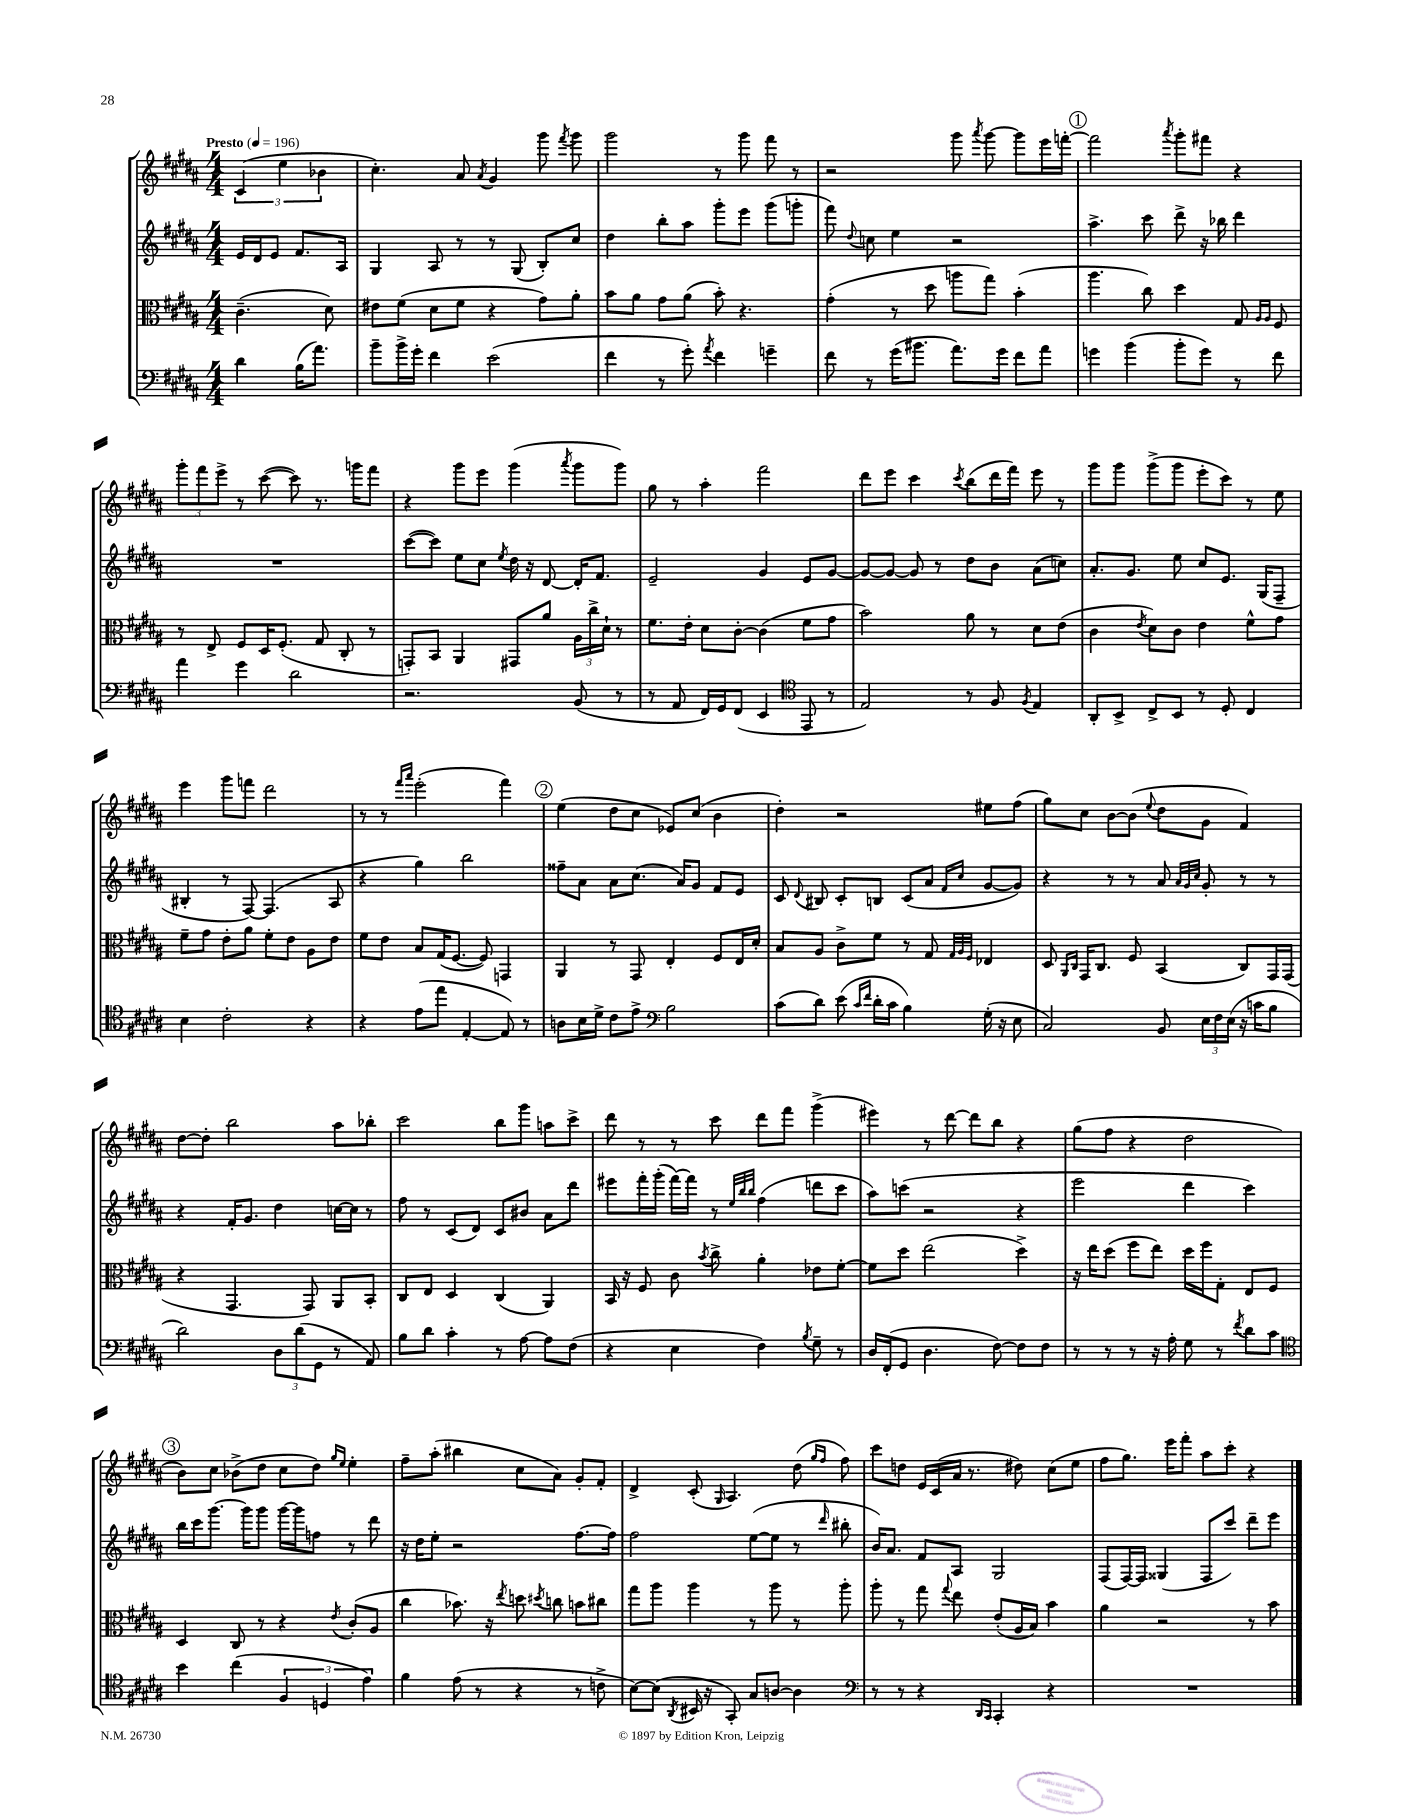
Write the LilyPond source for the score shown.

<<
\new StaffGroup <<
\new Staff = "s0" {
    \clef treble \key b \major \numericTimeSignature \time 4/4 \partial 2 \tempo "Presto" 4 = 196
    \autoBeamOff \tuplet 3/2 { cis'4( e''4 bes'4 } |
    cis''4.-.) ais'8 \acciaccatura { ais'8 } gis'4 gis'''8 \acciaccatura { fis'''8 } gis'''8 |
    gis'''2 r8 gis'''8 fis'''8 r8 |
    r2 gis'''8 \acciaccatura { ais'''8 } gis'''8~ gis'''8[ e'''16 f'''16]~-. |
    \mark \markup { \circle "1" } f'''2 \acciaccatura { ais'''8 } gis'''8[-. fis'''8] r4 |
    \tuplet 3/2 { gis'''8[-. fis'''8 e'''8]-> } r8 cis'''8~( cis'''8) r8. g'''16[ fis'''8] |
    r4 gis'''8[ e'''8] gis'''4( \acciaccatura { ais'''8 } gis'''8[ gis'''8]) |
    gis''8 r8 ais''4-. fis'''2 |
    dis'''8[ e'''8] cis'''4 \acciaccatura { cis'''8 } b''8[( dis'''16 fis'''16]) e'''8 r8 |
    gis'''8[ gis'''8] gis'''8[->( gis'''8] e'''8[-. cis'''8]) r8 e''8 |
    e'''4 gis'''8[ f'''8] dis'''2 |
    r8 r8 \grace { fis'''16[ ais'''16] } e'''2-.( fis'''4) |
    \mark \markup { \circle "2" } e''4( dis''8[ cis''8] ees'8[) cis''8]( b'4 |
    dis''4-.) r2 eis''8[ fis''8]( |
    gis''8[) cis''8] b'8[~ b'8]( \appoggiatura { e''8 } dis''8[ gis'8] fis'4) |
    dis''8[~ dis''8]-. b''2 ais''8[ bes''8]-. |
    cis'''2 b''8[ gis'''8] a''8[ cis'''8]-> |
    dis'''8 r8 r8 cis'''8 dis'''8[ fis'''8] gis'''4->( |
    eis'''4) r8 dis'''8~ dis'''8[ b''8] r4 |
    gis''8[( fis''8] r4 dis''2 |
    \mark \markup { \circle "3" } b'8[) cis''8] bes'8[->( dis''8] cis''8[ dis''8]) \grace { gis''16[ e''16] } e''4-. |
    fis''8[-- ais''8]-.( bis''4 cis''8[ ais'8]) gis'8[-. fis'8]-. |
    dis'4-> cis'8-.( \grace { gis16 } ais4.) dis''8( \grace { gis''16[ fis''16] } fis''8) |
    cis'''8[ d''8] e'16[ cis'16( ais'16] r8. dis''8) cis''8[( e''8] |
    fis''8[ gis''8.]) e'''16[ fis'''8]-. ais''8[ cis'''8]-. r4 \bar "|." |
}
\new Staff = "s1" {
    \clef treble \key b \major \numericTimeSignature \time 4/4 \partial 2
    \autoBeamOff e'16[ dis'16 e'8] fis'8.[ ais16] |
    gis4 ais8 r8 r8 gis8( b8[-.) cis''8] |
    dis''4 b''8[-. ais''8] gis'''8[-. e'''8] gis'''8[( g'''8]-. |
    fis'''8) \appoggiatura { dis''8 } c''8 e''4 r2 |
    \mark \markup { \circle "1" } ais''4.-> cis'''8 dis'''8-> r16 bes''16 dis'''4 |
    R1 |
    cis'''8[~( cis'''8]) e''8[ cis''8] \acciaccatura { e''8 } dis''16 r16 dis'8~ dis'16[-. fis'8.] |
    e'2-- gis'4 e'8[ gis'8]~ |
    gis'8[~ gis'8]~ gis'8 r8 dis''8[ b'8] ais'8[( c''8]) |
    ais'8.[-. gis'8.] e''8 cis''8[ e'8.] gis16[( fis8]-- |
    bis4-. r8 fis8~) fis4.( ais8 |
    r4 gis''4) b''2 |
    \mark \markup { \circle "2" } fisis''8[-- ais'8] ais'8[ cis''8.]( ais'16[) gis'8] fis'8[ e'8] |
    cis'8 \appoggiatura { dis'8 } bis8 cis'8[-. b8] cis'8[( ais'8] \grace { fis'16[ cis''16] } gis'8[~ gis'8]) |
    r4 r8 r8 ais'8 \grace { ais'32[ gis'32 cis''32] } gis'8-. r8 r8 |
    r4 fis'16[-. gis'8.] dis''4 c''16[~ c''16] r8 |
    fis''8 r8 cis'8[( dis'8]) cis'8[ bis'8] ais'8[ dis'''8] |
    eis'''8[ fis'''16-. gis'''16]-.( fis'''16[~) fis'''16] r8 \grace { e''32[ b''32 b''32] } fis''4( d'''8[ cis'''8] |
    ais''8[) c'''8]( r2 r4 |
    e'''2 dis'''4 cis'''4) |
    \mark \markup { \circle "3" } b''16[ cis'''16 gis'''8.]~ gis'''16[ gis'''8] gis'''16[~ gis'''16 f''8] r8 dis'''8 |
    r16 dis''16[ e''8]-. r2 fis''8.[~ fis''16] |
    fis''2 e''8[~( e''8] r8 \grace { dis'''16 } bis''8-. |
    b'16[) ais'8.] fis'8[ ais8] gis2 |
    fis8[( fis16~) fis16] gisis4( fis8[ cis'''8]) dis'''8[-- e'''8] \bar "|." |
}
\new Staff = "s2" {
    \clef alto \key b \major \numericTimeSignature \time 4/4 \partial 2
    \autoBeamOff cis'4.--( dis'8) |
    eis'8[ fis'8]( dis'8[ fis'8] r4 gis'8[) ais'8]-. |
    b'8[ ais'8] gis'8[ ais'8]( b'8-.) r4. |
    gis'4-.( r8 dis''8 a''8[ gis''8]) b'4-.( |
    \mark \markup { \circle "1" } ais''4. cis''8) dis''4 gis8 \grace { ais16[ ais16] } fis8 |
    r8 e8-> fis8[ dis16 fis8.]-.( gis8 cis8-. r8 |
    g,8[-.) b,8] ais,4 gis,8[ ais'8] \tuplet 3/2 { ais16[ cis''16-> dis'16]-! } r8 |
    fis'8.[ e'16]-. dis'8[ cis'8]~-. cis'4( fis'8[ gis'8] |
    b'2) ais'8 r8 dis'8[ e'8]( |
    cis'4 \acciaccatura { e'8 } dis'8[) cis'8] e'4 fis'8[-^ gis'8] |
    fis'8[-- gis'8] e'8[-. ais'8] fis'8[-. e'8] ais8[ e'8] |
    fis'8[ e'8] b8[ gis16( fis8.]~ fis8) g,4 |
    \mark \markup { \circle "2" } ais,4 r8 gis,8 e4-. fis8[ e16 dis'16]-. |
    b8[ ais8] cis'8[-> fis'8] r8 gis8 \grace { gis32[ ais32 fis32] } ees4 |
    dis8 \grace { ais,16[ cis16] } gis,16[ cis8.] fis8 b,4( cis8[) gis,16 gis,16]( |
    r4 gis,4. gis,8) ais,8[ b,8]-. |
    cis8[ e8] dis4 cis4( ais,4) |
    b,16 r16 fis8 cis'8 \acciaccatura { b'8 } cis''8-> ais'4-. ees'8[ fis'8]~-. |
    fis'8[ dis''8] e''2( dis''4->) |
    r16 e''16[ dis''8]( fis''8[ e''8]) dis''16[ fis''16 gis8]-. e8[ fis8] |
    \mark \markup { \circle "3" } dis4 cis8 r8 r4 \acciaccatura { e'8 } cis'8[-.( ais8] |
    cis''4 bes'8.) r16 \acciaccatura { e''8 } d''8 \acciaccatura { dis''8 } c''8 b'8[ cis''8] |
    gis''8[ ais''8] ais''4 r8 ais''8 r8 ais''8-. |
    ais''8-. r8 gis''8 \appoggiatura { gis''8 } e''8 e'8[-.( ais16 b16]) b'4 |
    ais'4 r2 r8 b'8 \bar "|." |
}
\new Staff = "s3" {
    \clef bass \key b \major \numericTimeSignature \time 4/4 \partial 2
    \autoBeamOff dis'4 b16[( ais'8.]) |
    b'8[-- b'16-> gis'16]-. fis'4 e'2( |
    fis'4 r8 gis'8-.) \acciaccatura { ais'8 } fis'4 g'4-- |
    fis'8 r8 gis'16[( bis'8.] ais'8.[) gis'16] fis'8[ ais'8] |
    \mark \markup { \circle "1" } g'4 b'4( b'8[-. g'8]) r8 fis'8 |
    ais'4 gis'4 dis'2 |
    r2. b,8( r8 |
    r8 ais,8 fis,16[) gis,16 fis,8]( e,4 \clef tenor e,8 r8 |
    e2) r8 fis8 \acciaccatura { fis8 } e4 |
    ais,8[-. b,8]-> cis8[-> b,8] r8 dis8-. cis4 |
    b4 cis'2-. r4 |
    r4 e'8[( e''8] e4~-. e8) r8 |
    \mark \markup { \circle "2" } a8[ b16 dis'16]-> cis'8[ e'8]-> \clef bass b2 |
    cis'8[( dis'8]) e'8( \grace { cis'16[ fis'16] } dis'16[-. cis'16] b4) gis16-.( r16 e8 |
    cis2) b,8 \tuplet 3/2 { e16[ fis16 e16]( } r16 c'16[ b8] |
    dis'2) \tuplet 3/2 { dis8[ dis'8( gis,8] } r8 ais,8) |
    b8[ dis'8] cis'4-. r8 ais8~ ais8[ fis8]( |
    r4 e4 fis4) \acciaccatura { b8 } gis8-- r8 |
    dis16[ fis,16-.( gis,8] dis4. fis8~) fis8[ fis8] |
    r8 r8 r8 r16 ais16-. gis8 r8 \acciaccatura { fis'8 } dis'8[ cis'8] |
    \mark \markup { \circle "3" } \clef tenor b'4 cis''4( \tuplet 3/2 { fis4 d4 e'4) } |
    fis'4 e'8( r8 r4 r8 c'8-> |
    b8[~) b8]( \acciaccatura { ais,8 } bis,16 r16 gis,8-.) gis8[ a8]~ a4 |
    \clef bass r8 r8 r4 \grace { dis,16[ cis,16] } cis,4-. r4 |
    R1 \bar "|." |
}
>>
>>
\layout { \context { \Score \remove "Bar_number_engraver" } }
